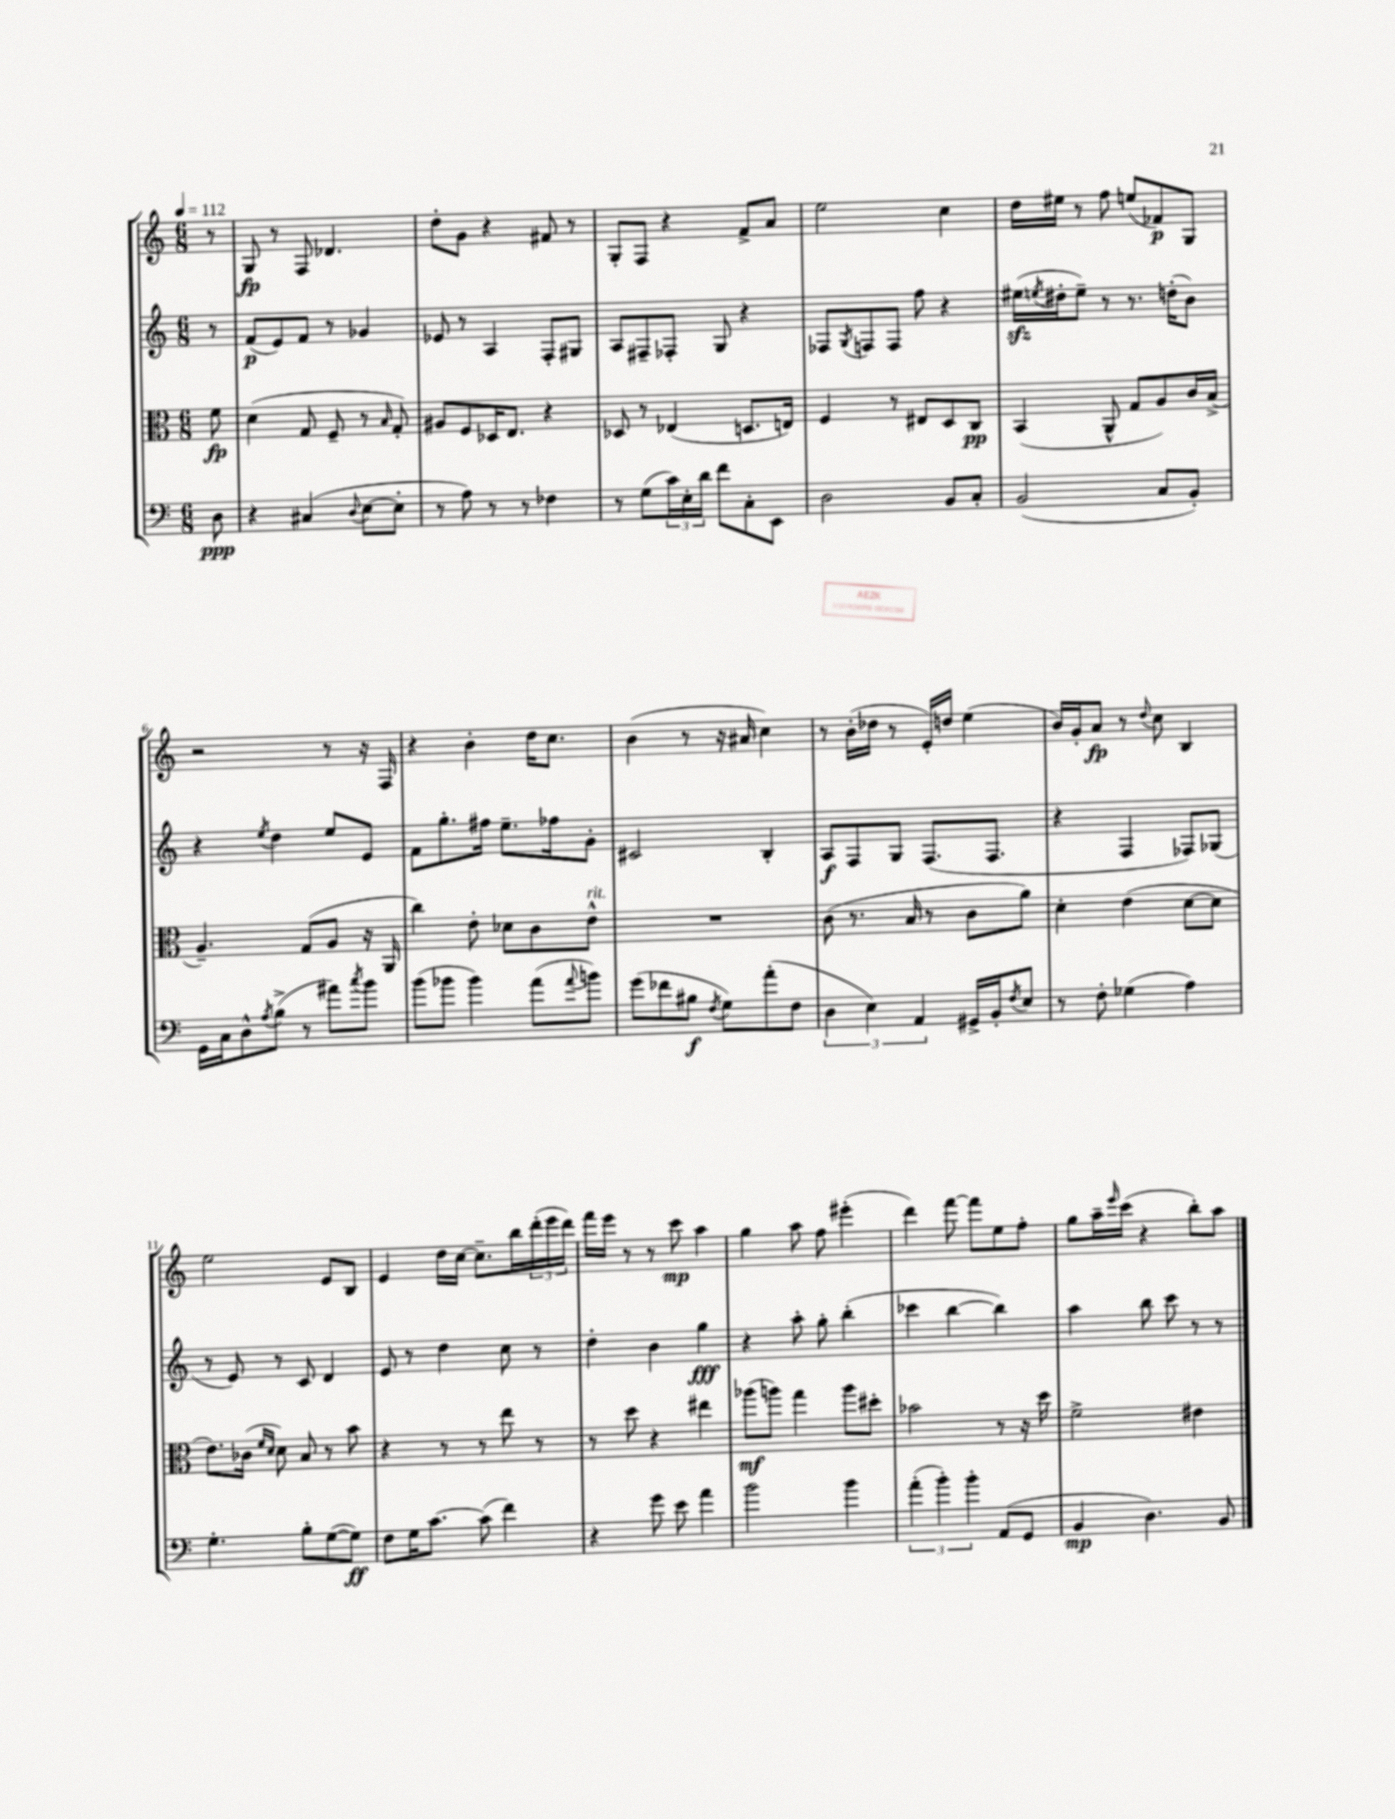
<<
\new StaffGroup <<
\new Staff = "s0" {
    \clef treble \key c \major \numericTimeSignature \time 6/8 \partial 8 \tempo 4 = 112
    r8 |
    g8\fp r8 f8 des'4. |
    d''8-. g'8 r4 fis'8 r8 |
    g8-. f8 r4 f'8-> a'8 |
    e''2 c''4 |
    d''16 eis''16 r8 f''8 e''8( fes'8\p) g8 |
    r2 r8 r16 f16 |
    r4 b'4-. d''16 c''8. |
    b'4( r8 r16 ais'16 c''4) |
    r8 b'16-.( des''16 r8 e'16-.) d''16 e''4( |
    b'16) g'16-. a'8\fp r8 \appoggiatura { d''8 } c''8 b4 |
    e''2 e'8 b8 |
    e'4 d''16 c''16~ c''8.-- b''16 \tuplet 3/2 { d'''16-.( e'''16 d'''16) } |
    f'''16 e'''16 r8 r8 c'''8\mp a''4 |
    g''4 a''8 f''8 eis'''4-.( |
    d'''4) f'''8~ f'''8 e''8 f''8-. |
    g''8 a''16-- \grace { e'''16 } c'''16( r4 b''8-.) a''8 \bar "|." |
}
\new Staff = "s1" {
    \clef treble \key c \major \numericTimeSignature \time 6/8 \partial 8
    r8 |
    f'8\p( e'8) f'8 r8 ges'4 |
    ees'8 r8 a4 f8-. gis8 |
    a8 fis8-- fes8-. g8 r4 |
    fes8 \acciaccatura { g8 } f8 f8 f''8 r4 |
    eis''16\sfz( \acciaccatura { e''8 } dis''16-. e''8--) r8 r8. d''16-.( b'8) |
    r4 \acciaccatura { e''8 } d''4 e''8 e'8 |
    f'8 g''8.-. fis''16 e''8.-- fes''16 g'8-. |
    cis'2 b4-. |
    a8\f f8 g8 f8.( f8. |
    r4 f4 fes8) ges8( |
    r8 e'8) r8 c'8 d'4 |
    e'8 r8 d''4 c''8 r8 |
    d''4-. b'4 g''4\fff |
    r4 a''8-. g''8-. b''4-.( |
    ces'''4 b''4~ b''4) |
    a''4 b''8 c'''8 r8 r8 \bar "|." |
}
\new Staff = "s2" {
    \clef alto \key c \major \numericTimeSignature \time 6/8 \partial 8
    f'8\fp |
    d'4( g8 f8-- r8 \grace { b16 } g8-.) |
    ais8 f8 des16 e8. r4 |
    des8 r8 ees4( d8. e16) |
    f4 r8 eis8 d8 c8\pp |
    b,4( a,8-^ g8 a8) c'16 b16->( |
    a4.--) g8( a8 r16 a,16 |
    c''4) e'8-. des'8 c'8 e'8-^^\markup { \italic "rit." } |
    R2. |
    c'8( r8. b16 r8 c'8 a'8) |
    d'4-. e'4( d'8~ d'8 |
    e'8.) ces'16( \grace { f'16 d'16 } d'8) b8 r8 b'8 |
    r4 r8 r8 e''8 r8 |
    r8 d''8 r4 eis''4 |
    aes''8\mf( a''8) g''4 a''8 dis''8-. |
    bes'2 r8 r16 d''16 |
    f'2-> eis'4 \bar "|." |
}
\new Staff = "s3" {
    \clef bass \key c \major \numericTimeSignature \time 6/8 \partial 8
    d8\ppp |
    r4 cis4( \appoggiatura { d8 } e8~ e8-. |
    r8 a8) r8 r8 fes4 |
    r8 g8( \tuplet 3/2 { c'16) e16-. d'16 } f'8 c8-. e,8 |
    d2 b,8 c8-. |
    b,2( c8 b,8-.) |
    g,16 c16 d8-^ \acciaccatura { a8 } b8->( r8 ais'8) \acciaccatura { c''8 } b'8 |
    b'8( bes'8 bes'4) a'8( \appoggiatura { a'8 } b'8) |
    g'8( fes'8 bis8\f \acciaccatura { f8 } g8) a'8-.( f8 |
    \tuplet 3/2 { d4 e4) a,4 } gis,16-> b,16-. \acciaccatura { f8 } e8 |
    r8 f8-. ges4( a4) |
    g4.-. b8-. g8~( g8\ff) |
    f8 g16 c'8.~ c'8( f'4) |
    r4 g'8 e'8 a'4 |
    b'2 b'4 |
    \tuplet 3/2 { a'4-.( b'4-.) b'4-. } a,8( g,8 |
    b,4\mp d4.) b,8 \bar "|." |
}
>>
>>
